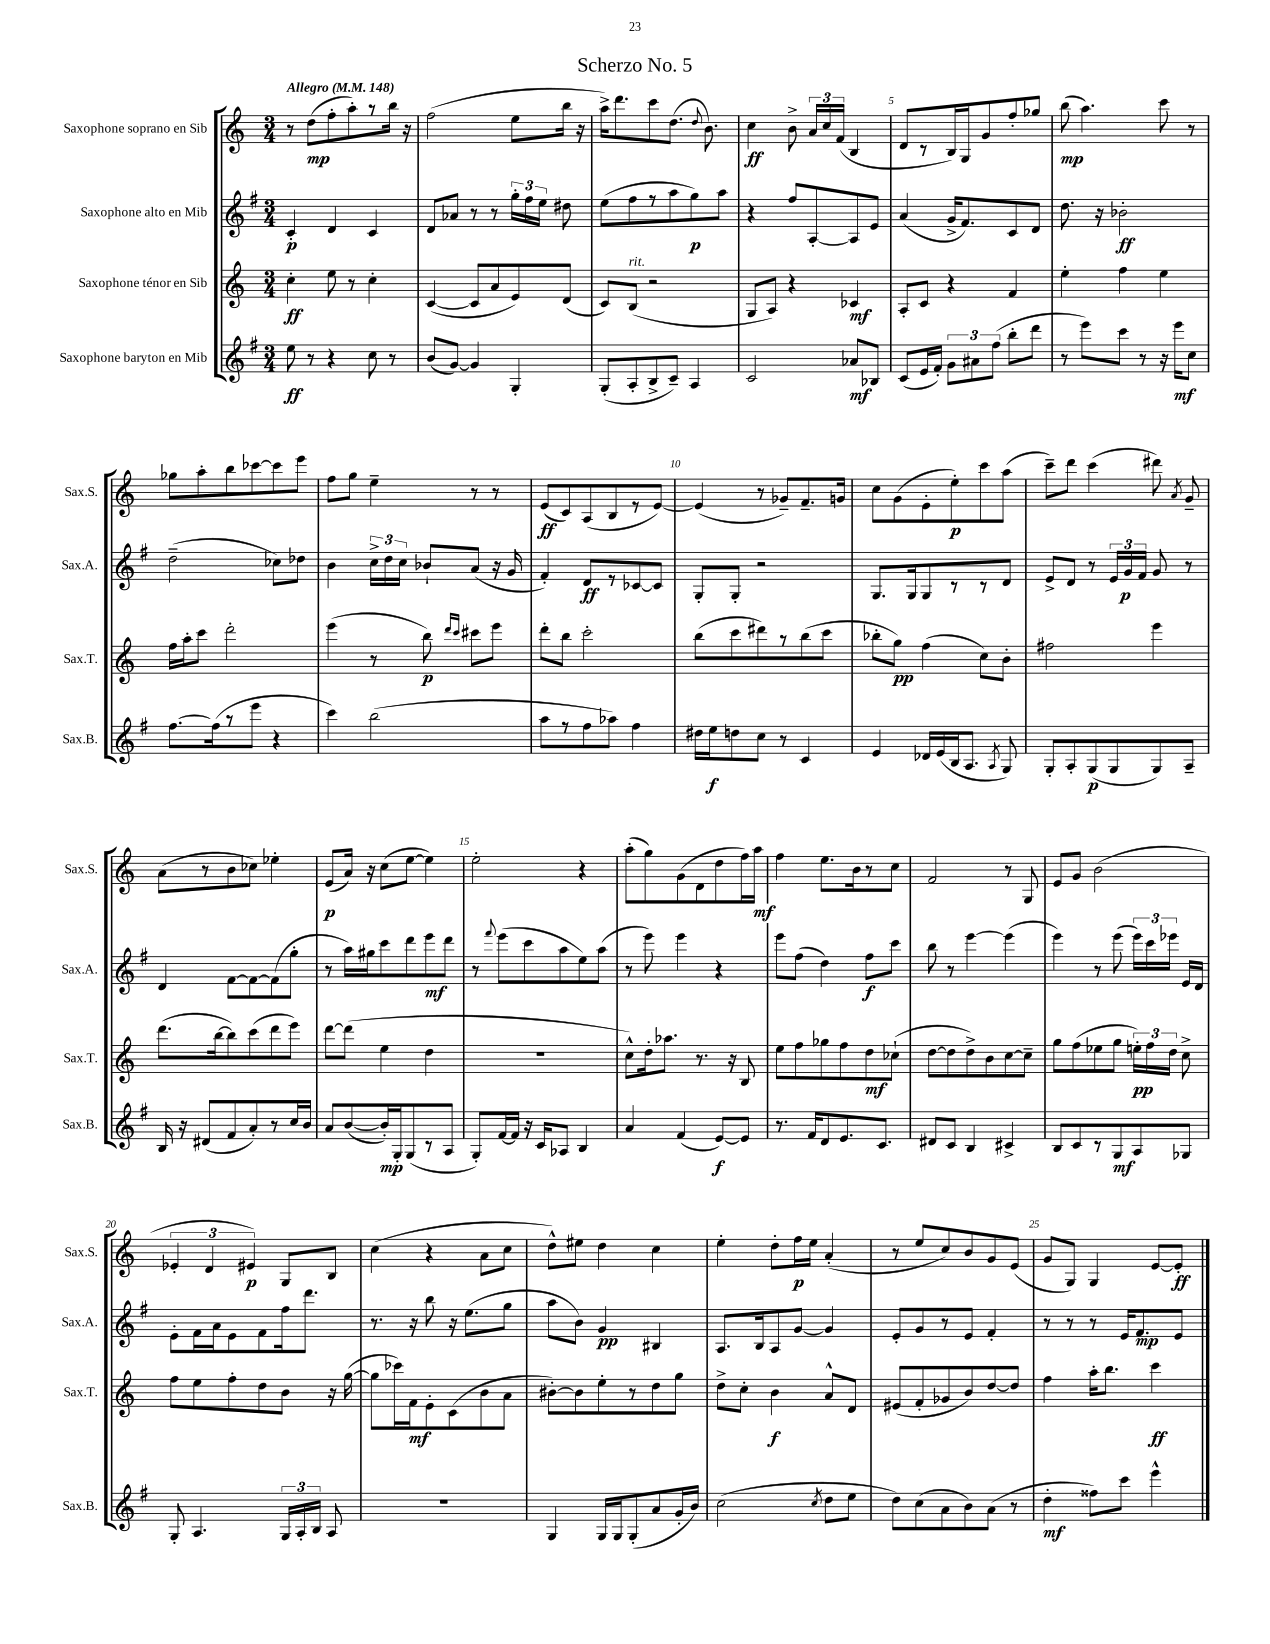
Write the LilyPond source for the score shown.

\header { title = "Scherzo No. 5" }
<<
\new StaffGroup <<
\new Staff = "s0" \with { instrumentName = "Saxophone soprano en Sib" shortInstrumentName = "Sax.S." } {
    \clef treble \key c \major \numericTimeSignature \time 3/4 \tempo "Allegro" 4 = 148
    \autoBeamOff r8 d''8[\mp( f''8-. a''8-.) r8 b''16] r16 |
    f''2( e''8[ b''16] r16 |
    a''16[->) d'''8. c'''8 d''8.]( \appoggiatura { d''8 } b'8.) |
    c''4\ff b'8-> \tuplet 3/2 { a'16[ c''16 f'16]( } b4 |
    d'8[ r8 b16) g16 g'8 f''8-. ges''8] |
    b''8\mp( a''4.) c'''8 r8 |
    ges''8[ a''8-. b''8 ces'''8~ ces'''8 e'''8] |
    f''8[ g''8] e''4-- r8 r8 |
    e'8[\ff( c'8) a8( b8 r8 e'8]~) |
    e'4( r8 ges'8[--) f'8.-- g'16] |
    c''8[ g'8( e'8-. e''8-.\p) c'''8 a''8]( |
    c'''8[--) d'''8] c'''4( dis'''8) \acciaccatura { a'8 } g'8-- |
    a'8[( r8 b'8 ces''8]) ees''4-. |
    e'8[\p( a'16]) r16 c''8[( e''8]~ e''4) |
    e''2-. r4 |
    a''8[-.( g''8) g'8( d'8 d''8 f''16) a''16]\mf |
    f''4 e''8.[ b'16 r8 c''8] |
    f'2 r8 g8 |
    e'8[ g'8] b'2( |
    \tuplet 3/2 { ees'4-. d'4 eis'4\p) } g8[ b8] |
    c''4( r4 a'8[ c''8] |
    d''8[-^) eis''8] d''4 c''4 |
    e''4-. d''8[-. f''16\p e''16] a'4-.( |
    r8 e''8[ c''8) b'8 g'8 e'8]( |
    g'8[ g8]) g4 e'8[~ e'8]-.\ff \bar "|." |
}
\new Staff = "s1" \with { instrumentName = "Saxophone alto en Mib" shortInstrumentName = "Sax.A." } {
    \clef treble \key g \major \numericTimeSignature \time 3/4
    \autoBeamOff c'4-.\p d'4 c'4 |
    d'8[ aes'8] r8 r8 \tuplet 3/2 { g''16[-. fis''16 e''16] } dis''8 |
    e''8[( fis''8 r8 a''8 g''8\p) a''8] |
    r4 fis''8[ a8~-. a8 e'8] |
    a'4( g'16[-> fis'8.) c'8 d'8] |
    d''8. r16 bes'2-.\ff |
    d''2--( ces''8[) des''8] |
    b'4 \tuplet 3/2 { c''16[-> d''16 c''16] } bes'8[-! a'8]( r16 g'16 |
    fis'4-.) d'8[\ff r8 ces'8~ ces'8] |
    g8[-. g8]-. r2 |
    g8.[ g16 g8 r8 r8 d'8] |
    e'8[-> d'8] r8 \tuplet 3/2 { e'16[ g'16\p fis'16] } g'8 r8 |
    d'4 fis'8[~ fis'8~ fis'8( g''8]-. |
    r8 a''16[) gis''16 c'''8 d'''8 e'''8\mf d'''8] |
    r8 \appoggiatura { fis'''8 } e'''8[( c'''8 a''8 e''8) a''8]( |
    r8 e'''8) e'''4 r4 |
    e'''8[ fis''8]( d''4) fis''8[\f c'''8] |
    b''8 r8 e'''4~ e'''4( |
    e'''4) r8 e'''8( \tuplet 3/2 { e'''16[) c'''16 ees'''16] } e'16[ d'16] |
    e'8[-. fis'16 a'16 e'8 fis'8 fis''16 d'''8.] |
    r8. r16 b''8 r16 e''8.[( g''8] |
    a''8[ b'8]) g'4\pp bis4 |
    a8.[ b16 a8 g'8]~ g'4 |
    e'8[-. g'8 r8 e'8] fis'4-. |
    r8 r8 r8 e'16[ fis'8.\mp e'8] \bar "|." |
}
\new Staff = "s2" \with { instrumentName = "Saxophone ténor en Sib" shortInstrumentName = "Sax.T." } {
    \clef treble \key c \major \numericTimeSignature \time 3/4
    \autoBeamOff c''4-.\ff e''8 r8 c''4-. |
    c'4~( c'8[ a'8 e'8) d'8]( |
    c'8[) b8]^\markup { \italic "rit." }( r2 |
    g8[ a8]) r4 ces'4\mf |
    a8[-. c'8] r4 f'4 |
    e''4-. f''4 e''4 |
    f''16[ a''16-. c'''8] d'''2-. |
    e'''4( r8 b''8\p) \grace { d'''16[ c'''16] } cis'''8[ e'''8] |
    d'''8[-. b''8] c'''2-. |
    b''8[( c'''8 dis'''8) r8 b''8( c'''8] |
    bes''8[-. g''8]\pp) f''4( c''8[) b'8]-. |
    fis''2 e'''4 |
    d'''8.[( b''16~ b''8) c'''8( d'''8 e'''8]) |
    d'''8[~ d'''8]( e''4 d''4 |
    R2. |
    c''8[-^) d''16-. aes''8.] r8. r16 b8 |
    e''8[ f''8 ges''8 f''8 d''8\mf ces''8]-!( |
    d''8[~ d''8 d''8->) b'8 c''8~ c''8]-- |
    g''8[ f''8( ees''8 g''8] \tuplet 3/2 { e''16[-.\pp) f''16 d''16] } c''8-> |
    f''8[ e''8 f''8-. d''8 b'8] r16 g''16~( |
    g''8[ ces'''16) f'16\mf e'8-. c'8( b'8 a'8] |
    bis'8[~-.) bis'8 e''8-. r8 d''8 g''8] |
    d''8[-> c''8]-. b'4\f a'8[-^ d'8] |
    eis'8[( f'8-. ges'8 b'8) d''8~ d''8] |
    f''4 a''16[-. b''8.] c'''4\ff \bar "|." |
}
\new Staff = "s3" \with { instrumentName = "Saxophone baryton en Mib" shortInstrumentName = "Sax.B." } {
    \clef treble \key g \major \numericTimeSignature \time 3/4
    \autoBeamOff e''8\ff r8 r4 c''8 r8 |
    b'8[( g'8]~) g'4 g4-. |
    g8[-.( a8-. b8-> c'8]--) a4 |
    c'2 aes'8[\mf bes8] |
    c'8[( e'16 fis'16]-.) \tuplet 3/2 { g'8[ ais'8 fis''8]( } b''8[-. d'''8] |
    r8 e'''8[) c'''8] r8 r16 e'''16[\mf c''8] |
    fis''8.[~ fis''16( r8 e'''8] r4 |
    c'''4) b''2( |
    a''8[ r8 fis''8 aes''8]) fis''4 |
    dis''16[ e''16\f d''8 c''8] r8 c'4 |
    e'4 des'16[ e'16( b16 a8.] \acciaccatura { a8 } g8) |
    g8[-. a8-. g8\p( g8 g8) a8]-- |
    b16 r16 dis'8[( fis'8 a'8-.) r8 c''16 b'16] |
    a'8[ b'8~( b'16-.\mp) g16-. g8( r8 a8] |
    g8[-.) fis'16~ fis'16] r16 c'16[ aes8] b4 |
    a'4 fis'4( e'8[~\f) e'8] |
    r8. fis'16[ d'8 e'8. c'8.] |
    dis'8[ c'8] b4 cis'4-> |
    b8[ c'8 r8 g8\mf a8 ges8] |
    g8-. a4. \tuplet 3/2 { g16[ a16-. b16] } a8 |
    R2. |
    g4 g16[ g16 g8-.( a'8 g'16-. b'16]) |
    c''2( \acciaccatura { c''8 } d''8[ e''8] |
    d''8[) c''8( a'8 b'8) a'8]( r8 |
    d''4-.\mf fisis''8[) c'''8] e'''4-^ \bar "|." |
}
>>
>>
\layout { \context { \Score \override BarNumber.break-visibility = ##(#f #t #t) barNumberVisibility = #(every-nth-bar-number-visible 5) } }
